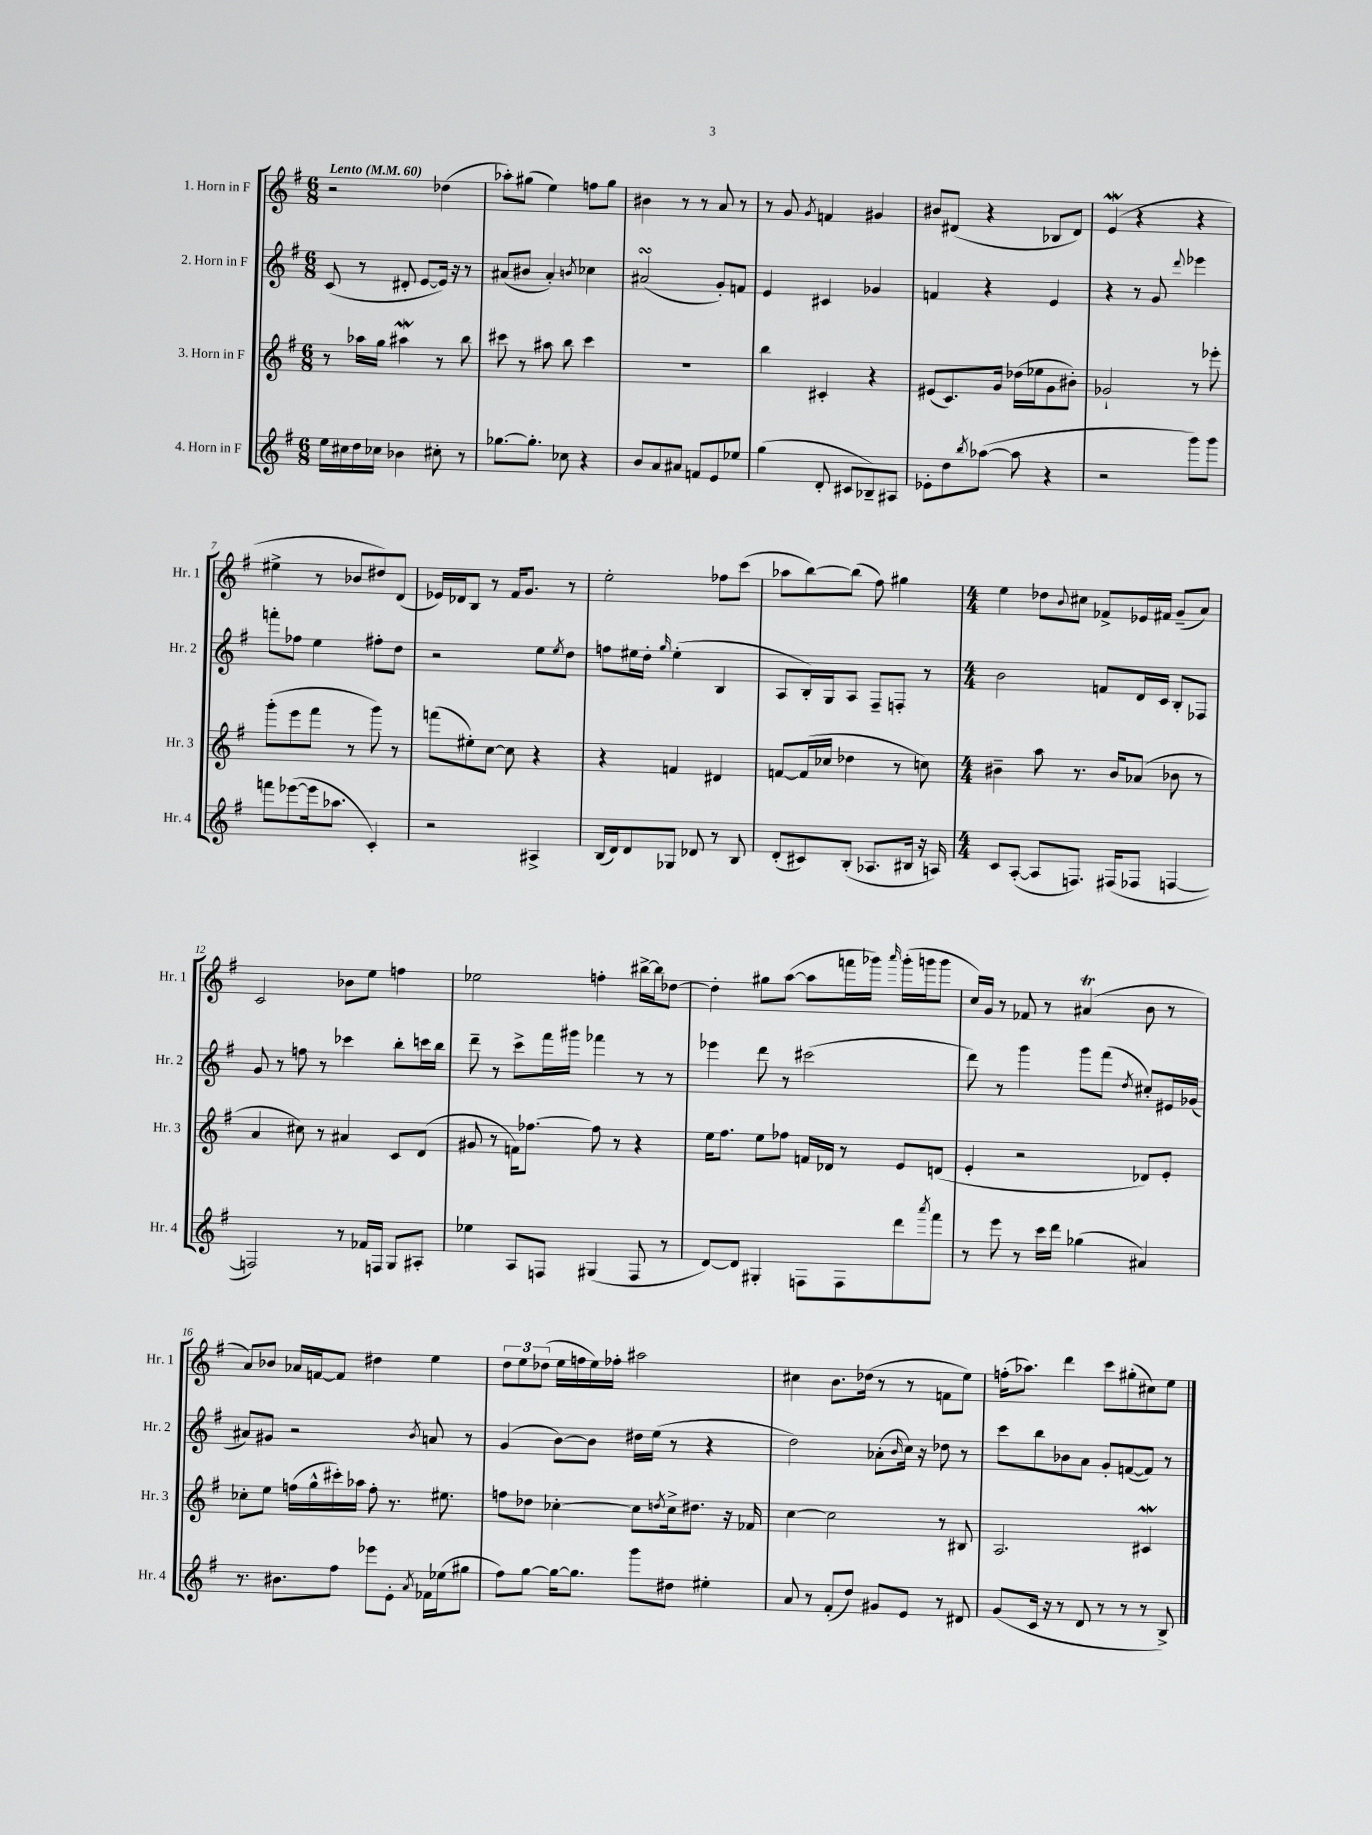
<<
\new StaffGroup <<
\new Staff = "s0" \with { instrumentName = "1. Horn in F" shortInstrumentName = "Hr. 1" } {
    \clef treble \key g \major \numericTimeSignature \time 6/8 \tempo "Lento" 4 = 60
    r2 des''4( |
    aes''8-.) gis''8( e''4) f''8 gis''8 |
    bis'4 r8 r8 a'8 r8 |
    r8 g'8 \acciaccatura { g'8 } f'4 gis'4 |
    bis'8 dis'8( r4 bes8 dis'8) |
    e'4\mordent( r4 r4 |
    eis''4-> r8 bes'8 dis''8) d'8( |
    ees'16) des'16 b8 r8 fis'16 g'8. r8 |
    e''2-. fes''8 c'''8( |
    aes''8 b''8~) b''8( fis''8) gis''4 |
    \numericTimeSignature \time 4/4 e''4 des''8 \appoggiatura { b'8 } cis''8 fes'8-> ees'16 fis'16 g'8--( a'8) |
    c'2 bes'8 e''8 f''4 |
    ees''2 f''4-. bis''16~-> bis''16 des''8~ |
    des''4-. gis''8 a''8~( a''8 f'''16 ges'''16) \grace { a'''16 } ges'''16-.( g'''16 g'''8 |
    c''16) g'16 r8 fes'8 r8 ais'4\trill( b'8 r8 |
    a'8) bes'8 aes'16 f'16~ f'8 dis''4 e''4 |
    \tuplet 3/2 { d''8 e''8 des''8( } e''16 f''16 e''16) fes''16-. ais''2 |
    cis''4 b'8. des''16( r8 r8 f'8 e''8) |
    f''16-.( aes''8.) d'''4 c'''8 gis''8-.( cis''8) e''8 \bar "|." |
}
\new Staff = "s1" \with { instrumentName = "2. Horn in F" shortInstrumentName = "Hr. 2" } {
    \clef treble \key g \major \numericTimeSignature \time 6/8
    c'8( r8 dis'8-. e'8~ e'16) r16 r8 |
    ais'8( bis'8 ais'4-.) \acciaccatura { b'8 } ces''4 |
    ais'2\turn( g'8-.) f'8 |
    e'4 cis'4 ges'4 |
    f'4 r4 e'4 |
    r4 r8 g'8 \appoggiatura { d'''8 } ees'''4 |
    f'''8-. fes''8 e''4 fis''8-. d''8 |
    r2 e''8 \acciaccatura { e''8 } d''8 |
    f''8 eis''16 d''16-. \grace { g''16 } eis''4-.( b4 |
    a8 b16-.) g16 a8 fis8-- f8-. r8 |
    \numericTimeSignature \time 4/4 b'2 f'8 d'16 c'16 b8-. fes8 |
    g'8 r8 f''8 r8 ces'''4 b''8-. c'''16 b''16 |
    d'''8-- r8 c'''8-> fis'''16 gis'''16 fes'''4 r8 r8 |
    ees'''4 d'''8 r8 cis'''2( |
    d'''8) r8 g'''4 g'''8 fis'''8( \acciaccatura { d''8 } cis''8-.) eis'16 ges'16( |
    ais'8) gis'8 r2 \acciaccatura { b'8 } a'8 r8 |
    g'4( b'8~) b'8 dis''16 e''16( r8 r4 |
    d''2) aes'8-.( \grace { b'16 } c''16) r16 des''8 r8 |
    c'''8 b''8 bes'8 a'8 g'8-. f'8~( f'8) r8 \bar "|." |
}
\new Staff = "s2" \with { instrumentName = "3. Horn in F" shortInstrumentName = "Hr. 3" } {
    \clef treble \key g \major \numericTimeSignature \time 6/8
    r8 aes''16 g''16 ais''4\mordent r8 b''8 |
    cis'''8 r8 ais''8 b''8 cis'''4 |
    R2. |
    b''4 cis'4-. r4 |
    eis'8( c'8.) g'16 des''16( ees''16 g'8 bis'8-.) |
    ges'2-! r8 ees'''8-. |
    g'''8-.( e'''8 fis'''8 r8 g'''8) r8 |
    f'''8( eis''8-.) c''8~ c''8 r4 |
    r4 f'4 dis'4 |
    f'8~ f'16( ces''16 des''4 r8 c''8) |
    \numericTimeSignature \time 4/4 bis'4-- a''8 r8. bis'16 aes'8( bes'8 r8 |
    a'4 cis''8) r8 ais'4 c'8 d'8( |
    gis'8 r8 f'16) fes''8.~ fes''8 r8 r4 |
    e''16 fis''8. e''8 fes''8 f'16 des'16 r8 e'8 d'8( |
    e'4-. r2 des'8) e'8-. |
    ces''8-. e''8 f''16( g''16-^ cis'''16-.) aes''16 f''8-. r8. eis''8. |
    f''8 des''8 ces''4~-. ces''8 \acciaccatura { d''8 } ces''16-> dis''8. r16 fes'16 |
    c''4~ c''2 r8 bis8 |
    a2. cis'4\mordent \bar "|." |
}
\new Staff = "s3" \with { instrumentName = "4. Horn in F" shortInstrumentName = "Hr. 4" } {
    \clef treble \key g \major \numericTimeSignature \time 6/8
    e''16 cis''16 d''16 ces''16 bes'4 cis''8-. r8 |
    ges''8.~ ges''8.-. ces''8 r4 |
    b'8 a'8 ais'8 f'8 e'8 ees''8 |
    g''4( d'8-. cis'8 bes8--) ais8 |
    ees'8-. d''8 \acciaccatura { b''8 } aes''8~( aes''8 r4 |
    r2 g'''8) g'''8 |
    f'''8 ees'''8~( ees'''16 aes''8. c'4-.) |
    r2 ais4-> |
    b16( d'16) d'8 ges8 des'8 r8 b8 |
    d'8-.( cis'8) b8-.( aes8. bis16 r16 a16) |
    \numericTimeSignature \time 4/4 c'8 a8~-.( a8 f8.) fis16( fes8 f4~ |
    f2) r8 fes'16 f16 g8 ais8-. |
    ees''4 a8 f8 gis4( f8 r8 |
    d'8~) d'8 gis4-. f8 f8 d'''8 \acciaccatura { a'''8 } fis'''8 |
    r8 e'''8 r8 c'''16 d'''16 ges''4( ais'4) |
    r8. bis'8. fis''8 ees'''8 e'8-. \acciaccatura { a'8 } fes'16 ees''16( gis''8 |
    fis''8) g''8~ g''16~ g''8. g'''8 dis''8 eis''4-. |
    a'8 r8 fis'8-.( d''8) gis'8 e'8 r8 dis'8 |
    g'8( c'16 r16 r8 d'8 r8 r8 r8 b8->) \bar "|." |
}
>>
>>
